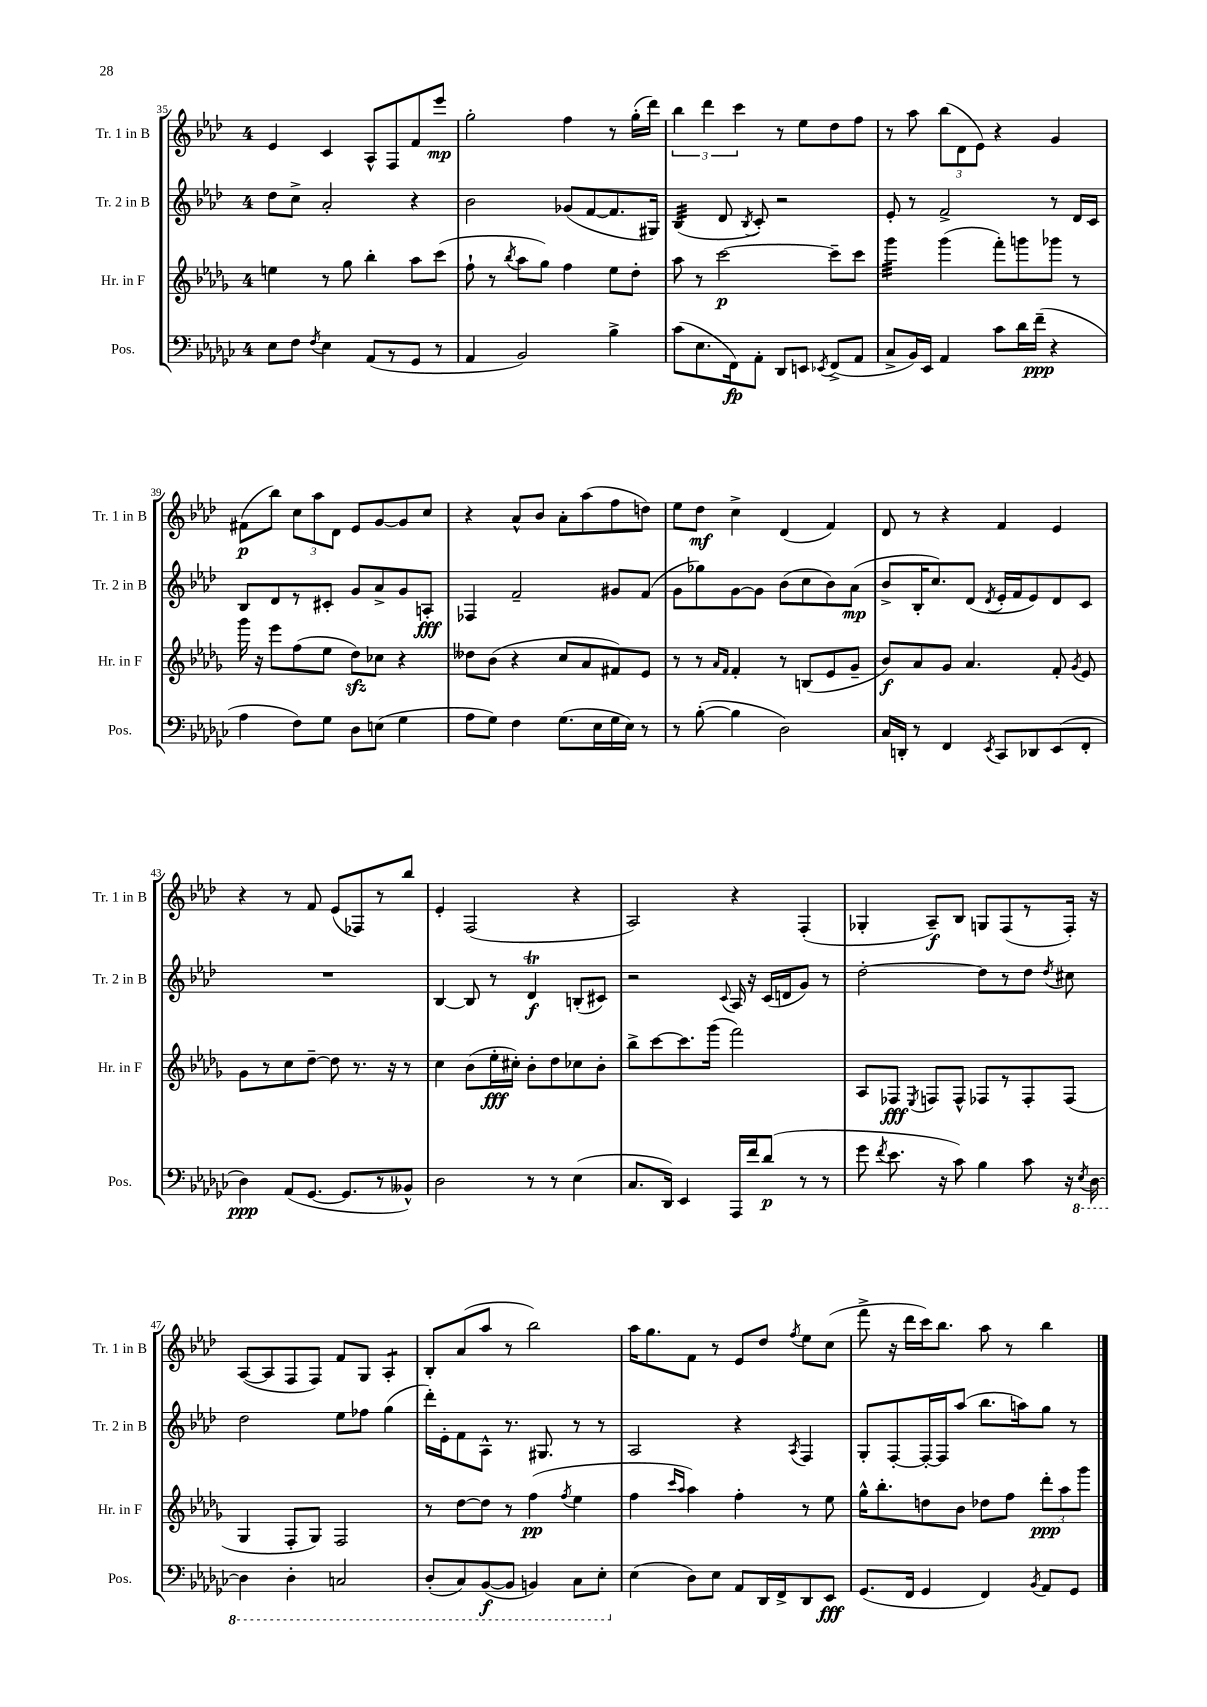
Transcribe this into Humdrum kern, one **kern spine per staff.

**kern	**kern	**kern	**kern
*staff4	*staff3	*staff2	*staff1
*clefF4	*clefG2	*clefG2	*clefG2
*k[b-e-a-d-g-c-]	*k[b-e-a-d-g-]	*k[b-e-a-d-]	*k[b-e-a-d-]
*M4/4	*M4/4	*M4/4	*M4/4
8E-	4ee	8dd-	4e-
8F	.	8cc^	.
8qF	.	.	.
4E-	8r	2a-'	4c
.	8gg-	.	.
(8AA-	4bb-'	.	8A-^^
8r	.	.	8F
8GG-	8aa-	4r	8f
8r	(8ccc	.	8eee-
=	=	=	=
4AA-	8ff`	2b-	2gg'
.	8r	.	.
.	8qbb-	.	.
2BB-)	8aa-	.	.
.	8gg-)	.	.
.	4ff	(8g-	4ff
.	.	[8f	.
4B-^	8ee-	8.f]	8r
.	8dd-'	.	(16gg'
.	.	16G#)	16ddd-)
=	=	=	=
(8c-	8aa-	(4B-	6bb-
8.E-	8r	.	.
.	.	.	6ddd-
.	[2ccc	8d-	.
16FF)	.	.	.
.	.	.	6ccc
.	.	8qB-	.
8AA-'	.	8c')	.
8DD-	.	2r	8r
8EE	.	.	8ee-
8qEE-	.	.	.
(8FF^	8ccc~]	.	8dd-
8AA-	8ccc	.	8ff
=	=	=	=
8C-^	4ggg-	8e-'	8r
16BB-)	.	8r	8aa-
16EE-	.	.	.
4AA-	(4ggg-	2f^	(12bb-
.	.	.	12d-
.	.	.	12e-)
8c-	8fff')	.	4r
16d-	8ggg	.	.
(16f~	.	.	.
4r	8ggg-	8r	4g
.	8r	16d-	.
.	.	16c	.
=	=	=	=
4A-	16ggg-	8B-	(8f#
.	16r	.	.
.	8eee-	8d-	8bb-)
8F)	(8ff	8r	12cc
.	.	.	12aa-
8G-	8ee-	8c#'	.
.	.	.	12d-
8D-	8dd-)	8g	8e-
(8E	8cc-	8a-^	[8g
4G-	4r	8g	8g]
.	.	8A'	8cc
=	=	=	=
8A-	8dd--	4F-	4r
8G-)	(8b-	.	.
4F	4r	2f~	8a-^^
.	.	.	8b-
(8.G-	8cc	.	8a-'
.	8a-	.	(8aa-
16E-	.	.	.
16G-	8f#)	8g#	8ff
16E-)	.	.	.
8r	8e-	(8f	8dd)
=	=	=	=
8r	8r	8g	8ee-
([8B-'	8r	8gg-)	8dd-
.	16qqa-	.	.
.	16qqf	.	.
4B-]	4f'	[8g	4cc^
.	.	8g]	.
2D-)	8r	(8b-	(4d-
.	(8B	8cc	.
.	8e-	8b-)	4f)
.	8g-~	(8a-	.
=	=	=	=
16C-	8b-)	8b-^	8d-
16DD'	.	.	.
8r	8a-	16B-'	8r
.	.	8.cc)	.
4FF	8g-	.	4r
.	4.a-	(8d-	.
8qEE-	.	8qd-	.
8CC-	.	16e-'	4f
.	.	16f	.
8DD-	.	8e-)	.
(8EE-	8f'	8d-	4e-
.	8qg-	.	.
8FF'	8e-	8c	.
=	=	=	=
4D-)	8g-	1r	4r
.	8r	.	.
(8AA-	8cc	.	8r
[8.GG-	[8dd-~	.	8f
.	8dd-]	.	(8e-
8.GG-]	.	.	.
.	8.r	.	8F-)
8r	.	.	8r
.	16r	.	.
8BB--^^)	8r	.	8bb-
=	=	=	=
2D-	4cc	[4B-	4e-'
.	(8b-	8B-]	(2F
.	16ee-'	8r	.
.	16cc#')	.	.
8r	8b-'	4d-	.
8r	8dd-	.	.
(4E-	8cc-	(8B'	4r
.	8b-'	8c#)	.
=	=	=	=
8.C-	8bb-^	2r	2A-)
.	[8ccc	.	.
16DD-)	.	.	.
4EE-	8.ccc]	.	.
.	(16ggg-	.	.
.	.	8qqc	.
16AAA-	2fff)	16A-	4r
16f	.	16r	.
(8d-	.	(16c	.
.	.	16d	.
8r	.	8g)	(4F'
8r	.	8r	.
=	=	=	=
8g-	8A-	[2dd-'	4G-'
8qf	.	.	.
8.e-	8F-	.	.
.	8qE-	.	.
.	8F	.	8A-~)
16r	.	.	.
8c-)	8F^^	.	8B-
4B-	8F-	8dd-]	8G
.	8r	8r	(8F
8c-	8F-'	8dd-	8r
.	.	8qdd-	.
16r	(8F-	8cc#	16F')
8qEE-	.	.	.
[16DD-	.	.	16r
=	=	=	=
4DD-]	4G-	2dd-	([8A-
.	.	.	8A-]
4DD-'	8F'	.	8F
.	8G-)	.	8F)
2CC	2F	8ee-	8f
.	.	8ff-	8G
.	.	(4gg	4A-'
=	=	=	=
(8DD-'	8r	16ddd-')	8B-'
.	.	16e-'	.
8CC-)	[8dd-	8f	(8a-
([8BBB-	8dd-]	8A-^^	8aa-
8BBB-]	8r	8.r	8r
4BBB)	(4ff	.	2bb-)
.	.	8.G#	.
.	8qff	.	.
8CC-	4ee-	8r	.
8EE-'	.	8r	.
=	=	=	=
(4E-	4ff	2A-	16aa-
.	.	.	8.gg
.	16qqccc	.	.
.	16qqaa-	.	.
8D-)	4aa-)	.	8f
8E-	.	.	8r
8AA-	4ff'	4r	8e-
16DD-	.	.	8dd-
16FF^	.	.	.
.	.	8qA-	8qff
8DD-	8r	4F	8ee-
8EE-	8ee-	.	(8cc
=	=	=	=
(8.GG-	16gg-^^	8G'	8fff^
.	8.bb-'	.	.
.	.	[8F'	16r
16FF	.	.	16ddd-
4GG-	8dd	16F'_	16ccc)
.	.	16F]	8.bb-
.	8b-	(8aa-	.
4FF)	8dd-	8.bb-	8aa-
.	8ff	.	8r
.	.	16aa)	.
8qBB-	.	.	.
8AA-	12ddd-'	8gg	4bb-
.	12aa-	.	.
8GG-	.	8r	.
.	12ggg-	.	.
==	==	==	==
*-	*-	*-	*-
